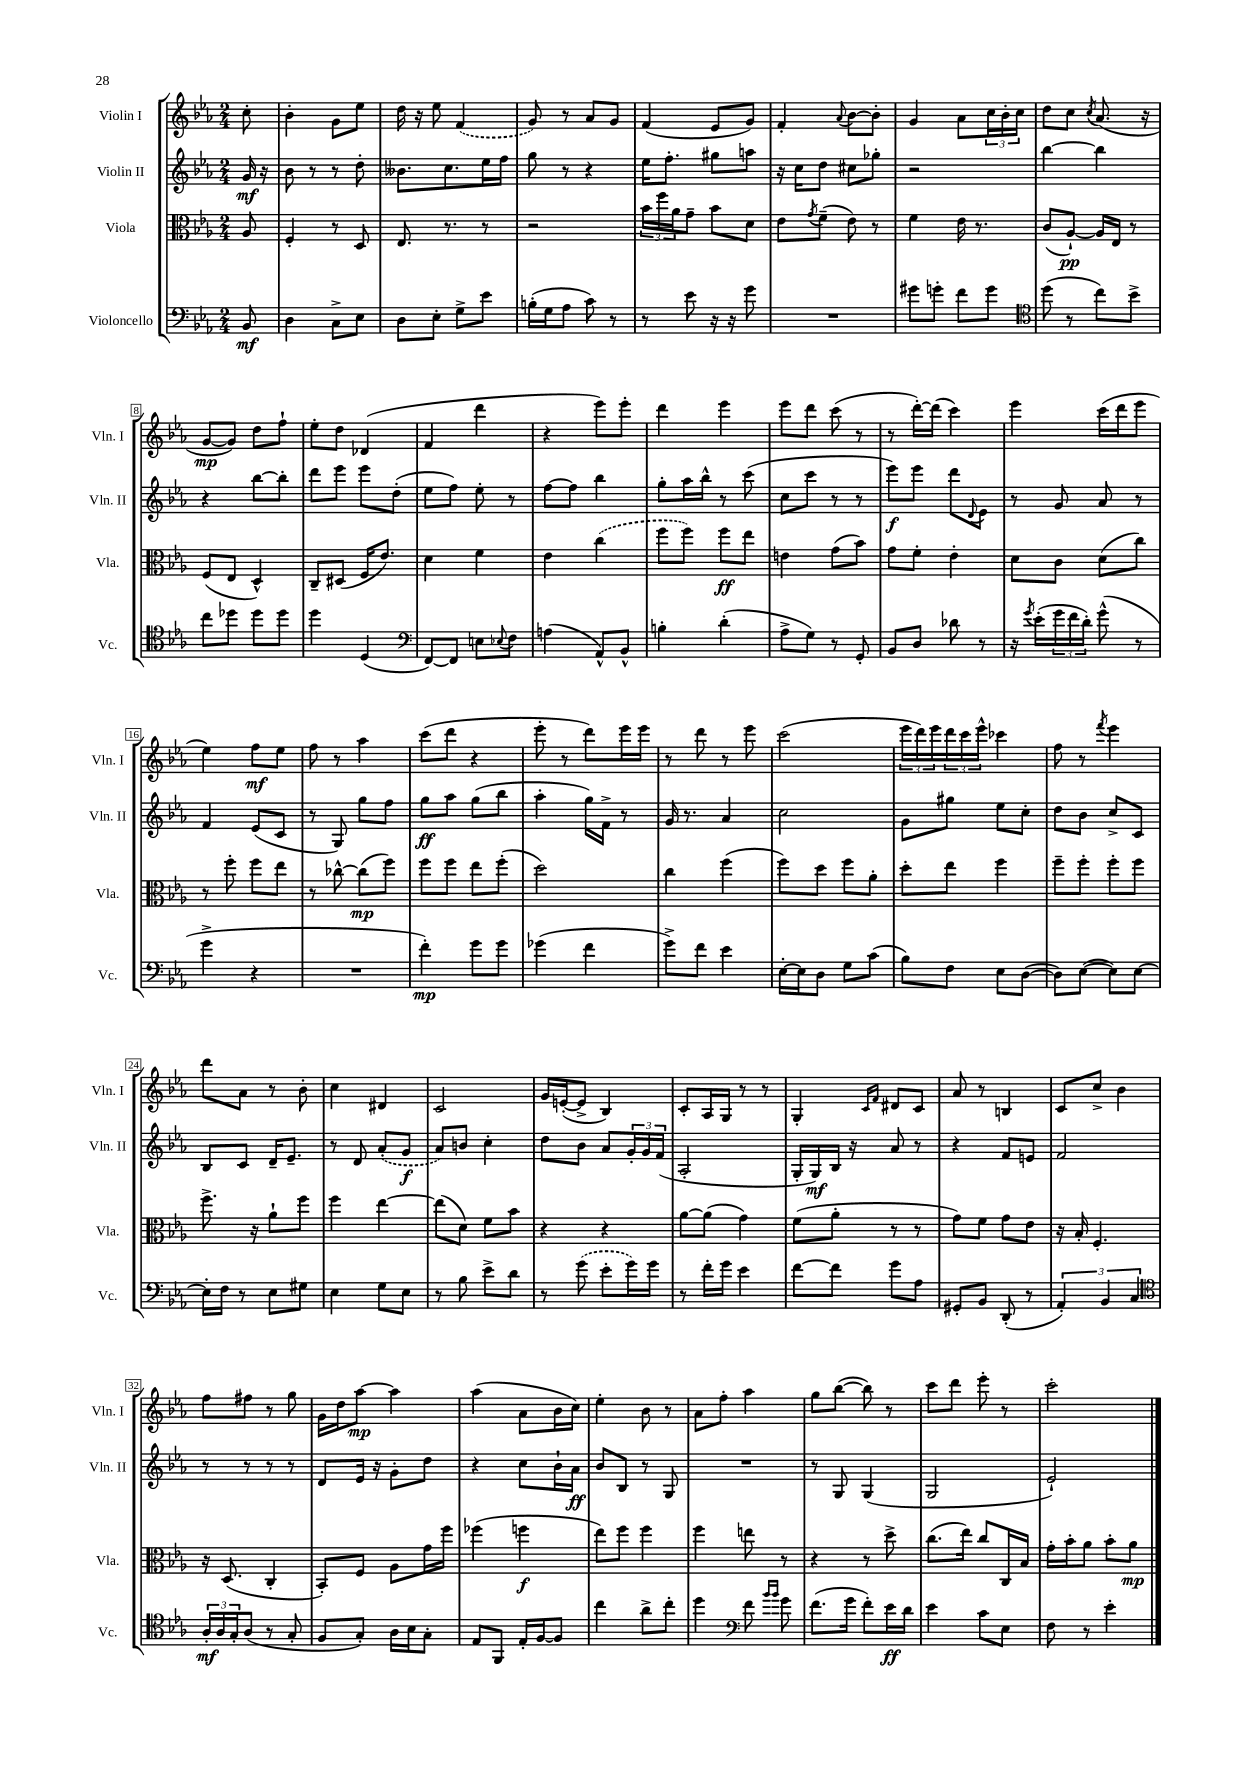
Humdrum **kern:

**kern	**kern	**kern	**kern
*staff4	*staff3	*staff2	*staff1
*clefF4	*clefC3	*clefG2	*clefG2
*k[b-e-a-]	*k[b-e-a-]	*k[b-e-a-]	*k[b-e-a-]
*M2/4	*M2/4	*M2/4	*M2/4
8BB-	8A-	16g	8cc'
.	.	16r	.
=	=	=	=
4D	4F'	8b-	4b-'
.	.	8r	.
8C^	8r	8r	8g
8E-	8D	8dd'	8ee-
=	=	=	=
8D	8.E-	8.b--	16dd
.	.	.	16r
8E-'	.	.	8ee-
.	8.r	8.cc	.
8G^	.	.	(4f
8e-	8r	16ee-	.
.	.	16ff	.
=	=	=	=
(16B'	2r	8gg	8g)
16G	.	.	.
8A-	.	8r	8r
8c)	.	4r	8a-
8r	.	.	8g
=	=	=	=
8r	24b-	16ee-	(4f
.	24ff	.	.
.	.	8.ff'	.
.	24a-	.	.
8e-	8g~	.	.
16r	8b-	8gg#	8e-
16r	.	.	.
8g	8d	8aa	8g)
=	=	=	=
2r	8e-	16r	4f'
.	.	16cc	.
.	8qg	.	.
.	(8f~	8dd	.
.	.	.	8qqa-
.	8e-)	8cc#	[8b-
.	8r	8gg-'	8b-']
=	=	=	=
8g#	4f	2r	4g
8g'	.	.	.
8f	16e-	.	8a-
.	8.r	.	.
8g	.	.	24cc
.	.	.	24b-'
.	.	.	24cc
=	=	=	=
*clefC4	*	*	*
(8dd	(8c	[4bb-	8dd
8r	[8A-`)	.	8cc
.	.	.	8qcc
8cc)	16A-]	4bb-]	(8.a-
.	16E-	.	.
8b-^	8r	.	.
.	.	.	16r
=	=	=	=
8cc	(8F	4r	[8g
8dd-	8E-	.	8g])
8dd-	4D^^)	[8bb-	8dd
8dd-	.	8bb-']	8ff`
=	=	=	=
4dd	8C~	8ddd	8ee-'
.	(8D#	8eee-	8dd
(4D	16F	8eee-	(4d-
.	8.e-)	.	.
.	.	(8dd'	.
=	=	=	=
*clefF4	*	*	*
[8FF)	4d	8ee-	4f
8FF]	.	8ff)	.
8E	4f	8ee-'	4ddd
8qqE-	.	.	.
8F	.	8r	.
=	=	=	=
(4A	4e-	[8ff	4r
.	.	8ff]	.
8AA-^^)	(4cc	4bb-	8eee-)
8BB-^^	.	.	8eee-'
=	=	=	=
4B'	8ff	8gg'	4ddd
.	8ff)	16aa-	.
.	.	16bb-^^	.
(4d'	8ff	8r	4eee-
.	8ee-	(8ccc	.
=	=	=	=
8A-^	4e	8cc	8eee-
8G)	.	8ccc	8ddd
8r	(8g	8r	(8ccc
8GG'	8b-)	8r	8r
=	=	=	=
8BB-	8g	8eee-)	8r
8D	8f'	8eee-	[16ddd')
.	.	.	(16ddd]
8d-	4e-'	8ddd	4ccc)
.	.	8qqd	.
8r	.	8e-	.
=	=	=	=
16r	8d	8r	4eee-
8qg	.	.	.
(16e-'	.	.	.
24g	8c	8g	.
24f	.	.	.
24d')	.	.	.
(8g^^	(8d	8a-	(16ccc
.	.	.	16ddd
8r	8cc)	8r	8eee-
=	=	=	=
4g^	8r	4f	4ee-)
.	8ff'	.	.
4r	8ff	(8e-	8ff
.	8ee-	8c	8ee-
=	=	=	=
2r	8r	8r	8ff
.	[8cc-^^	8G)	8r
.	(8cc-]	8gg	4aa-
.	8ff)	8ff	.
=	=	=	=
4f')	8ff	8gg	(8ccc
.	8ff	8aa-	8ddd
8g	8ee-	(8gg	4r
8g	(8ff'	8bb-	.
=	=	=	=
(4g-	2dd)	4aa-'	8eee-'
.	.	.	8r
4f	.	16gg)	8ddd)
.	.	16f^	.
.	.	8r	16eee-
.	.	.	16eee-
=	=	=	=
8g^)	4cc	16g	8r
.	.	8.r	.
8f	.	.	8ddd
4e-	(4ff	4a-	8r
.	.	.	8eee-
=	=	=	=
[16E-'	8ff)	2cc	(2ccc
16E-]	.	.	.
8D	8dd	.	.
8G	8ff	.	.
(8c	8a-'	.	.
=	=	=	=
8B-)	8dd'	8g	24eee-
.	.	.	24ddd)
.	.	.	24eee-
8F	8ee-	8gg#	24ddd
.	.	.	24ccc
.	.	.	24eee-^^
8E-	4ff	8ee-	4ccc-
([8D	.	8cc'	.
=	=	=	=
8D])	8ff~	8dd	8ff
([8E-	8ff'	8b-	8r
.	.	.	8qfff
8E-])	8ff'	8cc^	4eee-
[8E-	8ff	8c	.
=	=	=	=
16E-']	8.ff^	8B-	8ddd
16F	.	.	.
8r	.	8c	8a-
.	16r	.	.
8E-	8a-`	16d~	8r
.	.	8.e-~	.
8G#	8ff	.	8b-'
=	=	=	=
4E-	4ff	8r	4cc
.	.	8d	.
8G	[4ee-	(8a-'	4d#
8E-	.	8g	.
=	=	=	=
8r	(8ee-]	8a-)	2c
8B-	8d)	8b	.
8e-^	8f	4cc'	.
8d	8b-	.	.
=	=	=	=
8r	4r	8dd	16g
.	.	.	([16e'
(8g	.	8b-	8e^]
8e-'	4r	8a-	4B-)
16g)	.	24g'	.
.	.	24g	.
16g	.	.	.
.	.	(24f	.
=	=	=	=
8r	[8a-	2A-'	8c'
16f'	(8a-]	.	16A-
16g	.	.	16G
4e-	4g)	.	8r
.	.	.	8r
=	=	=	=
[8f	(8f	16G'	4G'
.	.	16G)	.
8f]	8a-'	16B-	.
.	.	16r	.
.	.	.	16qqc
.	.	.	16qqf
8g	8r	8a-	8d#
8A-	8r	8r	8c
=	=	=	=
8GG#'	8g)	4r	8a-
8BB-	8f	.	8r
(8DD'	8g	8f	4B
8r	8e-	8e	.
=	=	=	=
6AA-')	16r	2f	8c
.	16B-'	.	.
.	4.F'	.	8cc^
6BB-	.	.	.
.	.	.	4b-
6C	.	.	.
=	=	=	=
*clefC4	*	*	*
24A-'	16r	8r	8ff
24A-	.	.	.
.	(8.D	.	.
24G'	.	.	.
(8A-	.	8r	8ff#
8r	4C'	8r	8r
8G'	.	8r	8gg
=	=	=	=
8F	8BB-')	8d	16g
.	.	.	16dd
8G')	8F	16e-	[8aa-
.	.	16r	.
16A-	8A-	8g'	4aa-]
16B-	.	.	.
8G'	16g	8dd	.
.	16ff	.	.
=	=	=	=
8E-	(4ff-	4r	(4aa-
8FF	.	.	.
16E-'	4ff	8cc	8a-
[16F	.	.	.
8F]	.	16b-`	16b-
.	.	16a-	16cc)
=	=	=	=
4cc	8ee-)	8b-	4ee-'
.	8ff	8B-	.
8a-^	4ff	8r	8b-
8cc'	.	8G	8r
=	=	=	=
4dd	4ff	2r	8a-
.	.	.	8ff'
*clefF4	*	*	*
8f	8ee	.	4aa-
16qqb-	.	.	.
16qqb-	.	.	.
8g	8r	.	.
=	=	=	=
(8.f	4r	8r	8gg
.	.	8G	([8bb-
16g	.	.	.
8f')	8r	(4G	8bb-])
16e-	8dd^	.	8r
16d	.	.	.
=	=	=	=
4e-	(8.cc	2G	8ccc
.	.	.	8ddd
.	16ee-)	.	.
8c	8cc	.	8eee-'
8E-	16C	.	8r
.	16B-	.	.
=	=	=	=
8F	16g'	2e-`)	2ccc'
.	16b-'	.	.
8r	8a-	.	.
4e-'	8b-'	.	.
.	8a-	.	.
==	==	==	==
*-	*-	*-	*-
